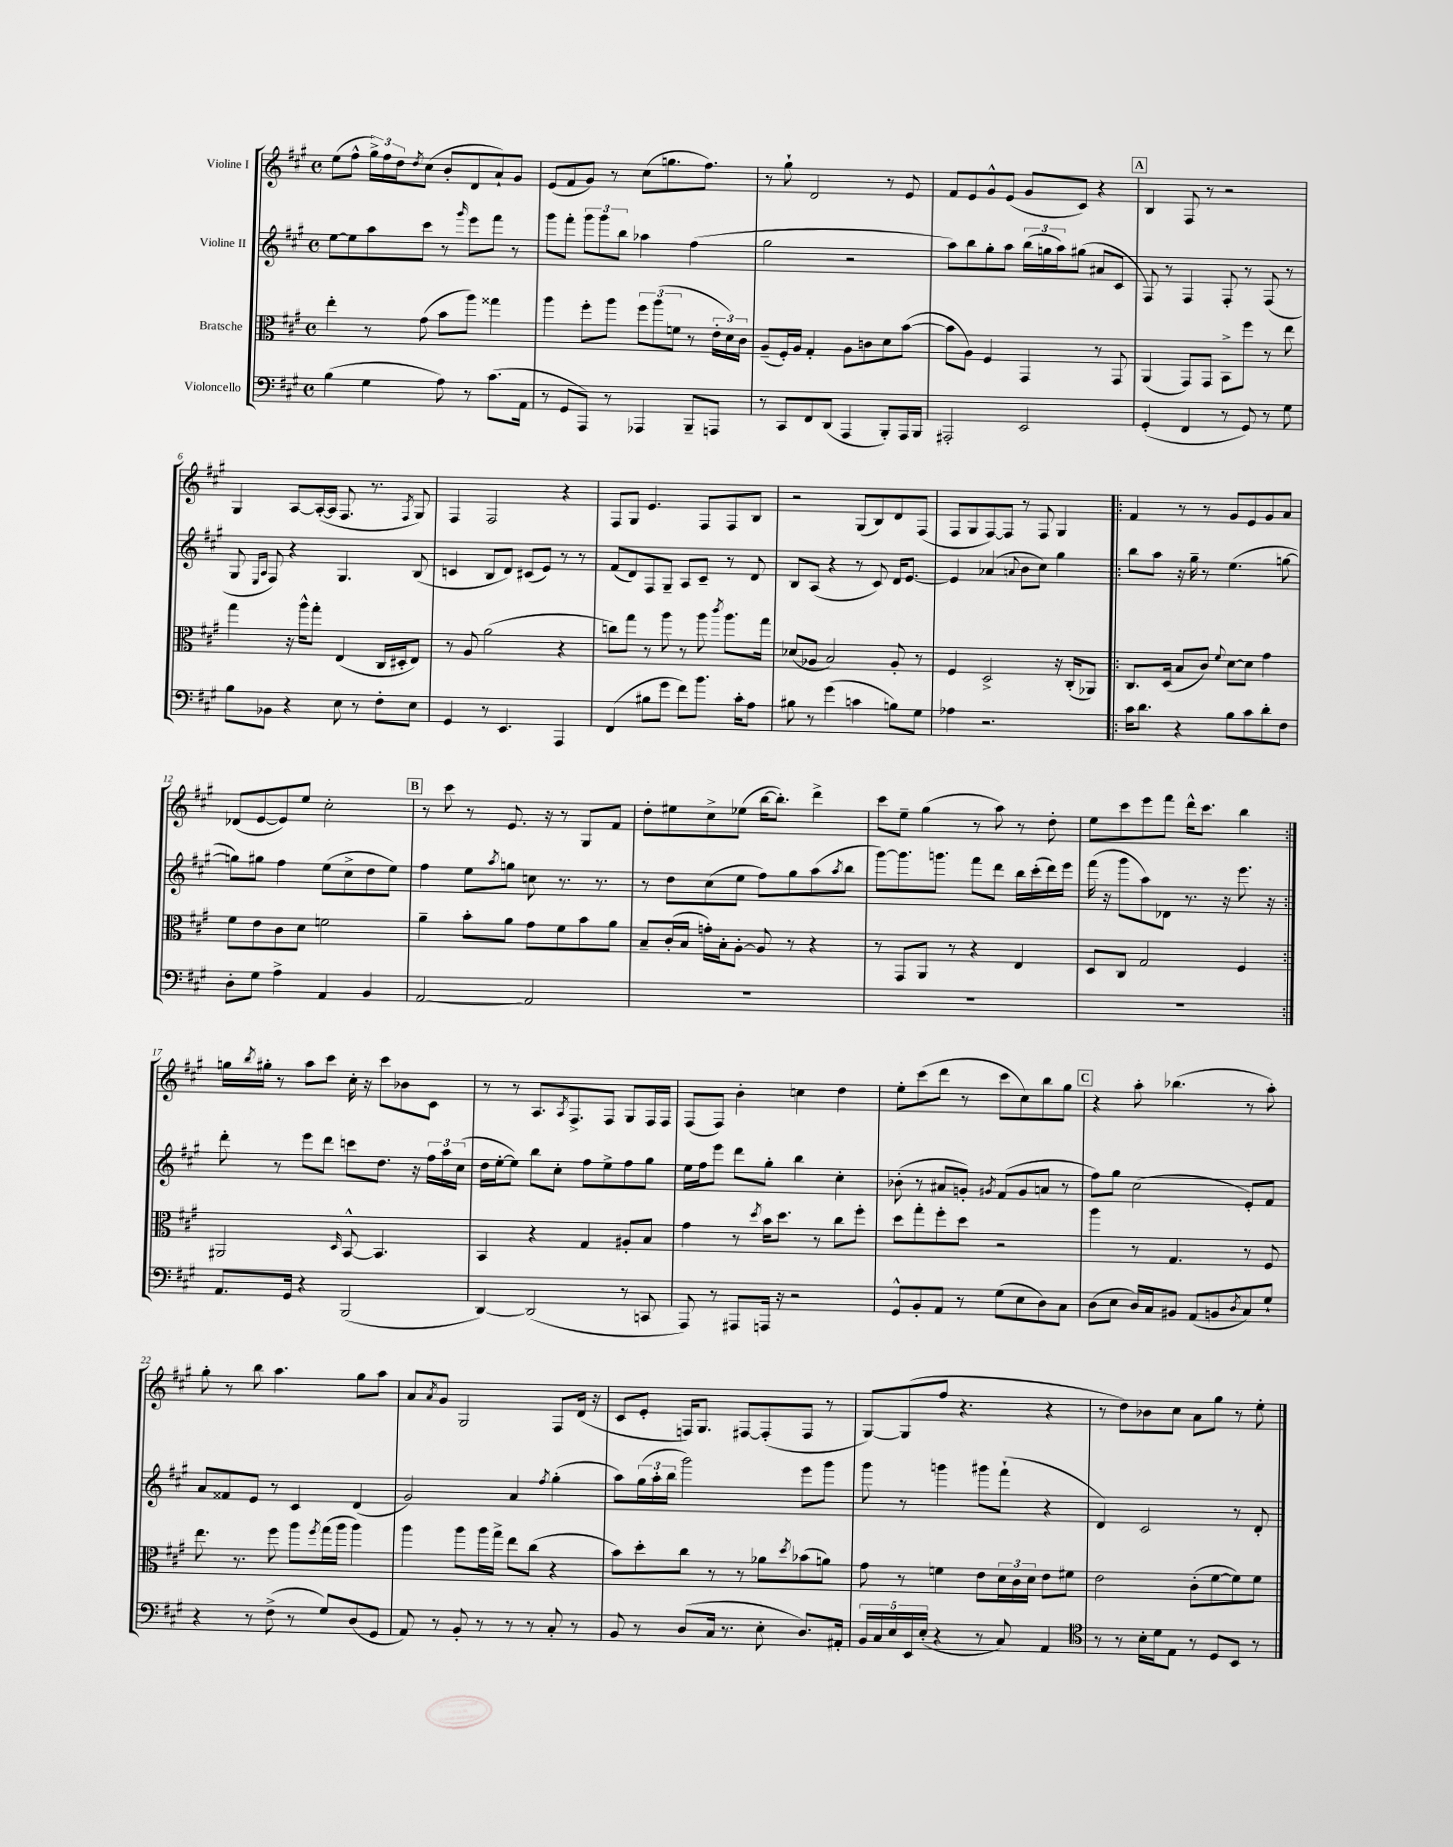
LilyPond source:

<<
\new StaffGroup <<
\new Staff = "s0" \with { instrumentName = "Violine I" } {
    \clef treble \key a \major \defaultTimeSignature \time 4/4
    e''8( fis''8-^ \tuplet 3/2 { gis''16->) fis''16 d''16 } \acciaccatura { d''8 } cis''8( b'8-. d'8 a'8-!) gis'8 |
    e'8( fis'8 gis'8) r8 cis''8( g''8. fis''8.) |
    r8 gis''8-! d'2 r8 e'8 |
    fis'8 e'8 gis'8-^ e'8( gis'8 cis'8) r4 |
    \mark \markup { \box "A" } b4 fis8 r8 r2 |
    gis4 a8~ a16~-.( a16 fis8. r8. \acciaccatura { fis8 } gis8) |
    fis4 fis2 r4 |
    fis8 gis8 e'4. fis8 fis8 b8 |
    r2 gis8( b8) d'8 fis8( |
    fis8 gis8 fis8~) fis8 r8 fis8 gis4 |
    \repeat volta 2 { fis'4 r8 r8 gis'8 e'8 gis'8 a'8 |
    des'8( e'8~ e'8) e''8 cis''2-. |
    \mark \markup { \box "B" } r8 cis'''8 r8 e'8. r16 r8 gis8 fis'8 |
    d''8-. eis''8 cis''8-> ees''8( b''16~ b''8.-.) d'''4-> |
    cis'''8 e''8-- gis''4( r8 a''8) r8 d''8-. |
    e''8 cis'''8 e'''8 fis'''8 d'''16-^ cis'''8. b''4 | }
    g''16 \acciaccatura { b''8 } gis''16-. r8 a''8 cis'''8 cis''16-. r16 cis'''8 bes'8 cis'8 |
    r8 r8 a8. \acciaccatura { a8 } fis8.-> fis8 gis8 fis16 fis16 |
    fis8( fis8) b'4-. c''4 d''4 |
    e''8-. cis'''8( d'''8 r8 cis'''8 cis''8) b''8 gis''8 |
    \mark \markup { \box "C" } r4 a''8-. bes''4.( r8 a''8-.) |
    gis''8-. r8 b''8 a''4. gis''8 a''8 |
    a'8 \acciaccatura { a'8 } gis'8 gis2 fis8 d'16( r16 |
    cis'8 e'8-. f16) gis8. fis8~ fis8-.( fis8 r8 |
    gis8~) gis8( fis''8 r4. r4 |
    r8 d''8) bes'8 cis''8 a'8 gis''8 r8 e''8-. \bar "|." |
}
\new Staff = "s1" \with { instrumentName = "Violine II" } {
    \clef treble \key a \major \defaultTimeSignature \time 4/4
    e''8~ e''8 a''8 cis'''8 r8 \grace { gis'''16 } e'''8 fis'''8 r8 |
    gis'''8 fis'''8-. \tuplet 3/2 { gis'''8 gis'''8 b''8 } aes''4 fis''4( |
    gis''2 r2 |
    a''8) b''8 gis''8-. a''8 \tuplet 3/2 { b''16( g''16 a''16) } gis''8( ais'8 cis'8 |
    \mark \markup { \box "A" } fis8) r8 fis4 fis8-. r8 fis8( r8 |
    gis8 \grace { e16 a16 } fis8) r4 gis4. b8( |
    c'4 b8 d'8) cis'8( e'8) r8 r8 |
    fis'8( d'8) fis8 gis8-- a8 cis'8-- r8 d'8 |
    b8 a8( r4 r8 cis'8) d'16 e'8.~ |
    e'4 aes'4( \appoggiatura { a'8 } b'8 cis''8) gis''4 |
    \repeat volta 2 { b''8 a''8 r16 gis''16-- r8 e''4.( g''8~ |
    g''8) gis''8 fis''4 e''8( cis''8-> d''8 e''8) |
    \mark \markup { \box "B" } fis''4 e''8 \acciaccatura { a''8 } g''8 c''8 r8. r8. |
    r8 d''8 cis''8( e''8 fis''8) gis''8 a''8( \acciaccatura { a''8 } b''8 |
    gis'''8~) gis'''8. g'''8. fis'''8 d'''8 b''16 cis'''16-.( d'''16) e'''16 |
    fis'''16( r16 gis'''8 a''8) des'8 r8. r16 e'''8. r16 | }
    d'''8-. r8 e'''8 d'''8 c'''8 d''8. r16 \tuplet 3/2 { fis''16 a''16 cis''16( } |
    d''16 e''16~-. e''8) b''8 cis''8-. fis''8 e''8-> fis''8 gis''8 |
    e''16 fis''16 e'''8 d'''8 gis''8-. b''4 cis''4-. |
    bes'8-.( r8 ais'8 g'8-.) \acciaccatura { gis'8 } fis'8( gis'8 a'8 r8 |
    \mark \markup { \box "C" } fis''8) gis''8 cis''2( e'8-.) fis'8 |
    a'8 fisis'8 e'8 r8 cis'4 d'4( |
    gis'2) a'4 \acciaccatura { fis''8 } gis''4-.( |
    a''8) \tuplet 3/2 { gis''16( a''16-. b''16 } gis'''2) e'''8 gis'''8 |
    gis'''8 r8 g'''4 gis'''8 fis'''8-!( r4 |
    d'4) cis'2 r8 d'8-. \bar "|." |
}
\new Staff = "s2" \with { instrumentName = "Bratsche" } {
    \clef alto \key a \major \defaultTimeSignature \time 4/4
    e''4-. r8 gis'8( b'8 a''8) gisis''4 |
    a''4 fis''8-. a''8 \tuplet 3/2 { fis''8 a''8( f'8 } r8 \tuplet 3/2 { e'16-. d'16) cis'16 } |
    a8--( fis16-.) a16 gis4-. a8 c'8 d'8 b'8~( |
    b'8 a8) fis4 gis,4 r8 gis,8 |
    \mark \markup { \box "A" } a,4( gis,8) gis,8 b,8-> fis''8 r8 e''8 |
    gis''4 r16 a''16-^ gis''8-. e4( cis16 dis16-. e8) |
    r8 a8 a'2( r4 |
    c''8) gis''8 r8 a''8 r8 a''8 \acciaccatura { cis'''8 } a''8. gis''16 |
    des'8( aes8 b2) aes8-. r8 |
    fis4 d2-> r16 cis16-.( aes,8) |
    \repeat volta 2 { cis8. d16( b8 cis'8) \appoggiatura { fis'8 } d'8~ d'8 gis'4 |
    fis'8 e'8 cis'8 d'8 f'2 |
    \mark \markup { \box "B" } a'4-- b'8-. a'8 gis'8 fis'8 b'8 a'8 |
    b8-- cis'16-.( b16 g'16-.) b16-. a8~-. a8 r8 r4 |
    r8 gis,8 a,8 r8 r4 e4 |
    d8 cis8 gis2 fis4 | }
    ais,2 \grace { d16 } b,8~-^ b,4. |
    b,4 r4 gis4 ais8-. b8 |
    gis'4 r8 \acciaccatura { d''8 } b'16 d''8. r8 cis''8 fis''8-. |
    d''8 gis''8-. fis''8-. d''8 r2 |
    \mark \markup { \box "C" } a''4 r8 gis4. r8 fis8 |
    e''8. r8. fis''8 a''8 \acciaccatura { fis''8 } gis''16( a''16 a''4) |
    a''4 a''8 a''16 gis''16-> e''8 cis''8( r4 |
    b'8) d''8-. cis''8 r8 r8 aes'8 \acciaccatura { d''8 } bes'8( a'8) |
    gis'8 r8 f'4 e'8 \tuplet 3/2 { d'16 cis'16 d'16 } e'8 fis'8 |
    e'2 cis'8-.( fis'8~ fis'8) fis'8 \bar "|." |
}
\new Staff = "s3" \with { instrumentName = "Violoncello" } {
    \clef bass \key a \major \defaultTimeSignature \time 4/4
    b4( gis4 a8) r8 cis'8.( a,16 |
    r8 gis,8 a,,8) r8 aes,,4 b,,8-- a,,8 |
    r8 cis,8 fis,8 d,8( a,,4 b,,8-.) a,,16 b,,16 |
    ais,,2-. e,2 |
    \mark \markup { \box "A" } gis,4-.( fis,4 r8 gis,8) r8 gis8 |
    b8 bes,8 r4 e8 r8 fis8-. e8 |
    gis,4 r8 e,4. a,,4 |
    fis,4( bis8 gis'8 fis'8) b'8. cis'16-. a8 |
    bis8 r8 gis'4( c'4 b8) gis8 |
    aes4 r2. |
    \repeat volta 2 { cis'16 d'8. r4 b8 cis'8 d'8-. fis8 |
    d8-. gis8 a4-> a,4 b,4 |
    \mark \markup { \box "B" } a,2~ a,2 |
    R1 |
    R1 |
    R1 | }
    a,8. gis,16 r4 b,,2( |
    d,4~) d,2( r8 c,8 |
    a,,8) r8 ais,,8 a,,16 r16 r2 |
    gis,8-^ b,8-. a,8 r8 gis8( e8 d8) cis8 |
    \mark \markup { \box "C" } d8( e8 d16) cis16 bis,8 a,8( b,8 \acciaccatura { d8 } cis8) gis8-! |
    r4 r8 fis8->( r8 gis8) d8( gis,8 |
    a,8) r8 b,8-. r8 r8 r8 cis8-. r8 |
    b,8 r8 d8( cis16 r8. e8-. d8.) ais,16-. |
    \tuplet 5/4 { b,16 cis16 e16 e,16 e16-.( } r4 r8 cis8) a,4 |
    \clef tenor r8 r8 b16-. d'16 e8 r8 d8 b,8 r8 \bar "|." |
}
>>
>>
